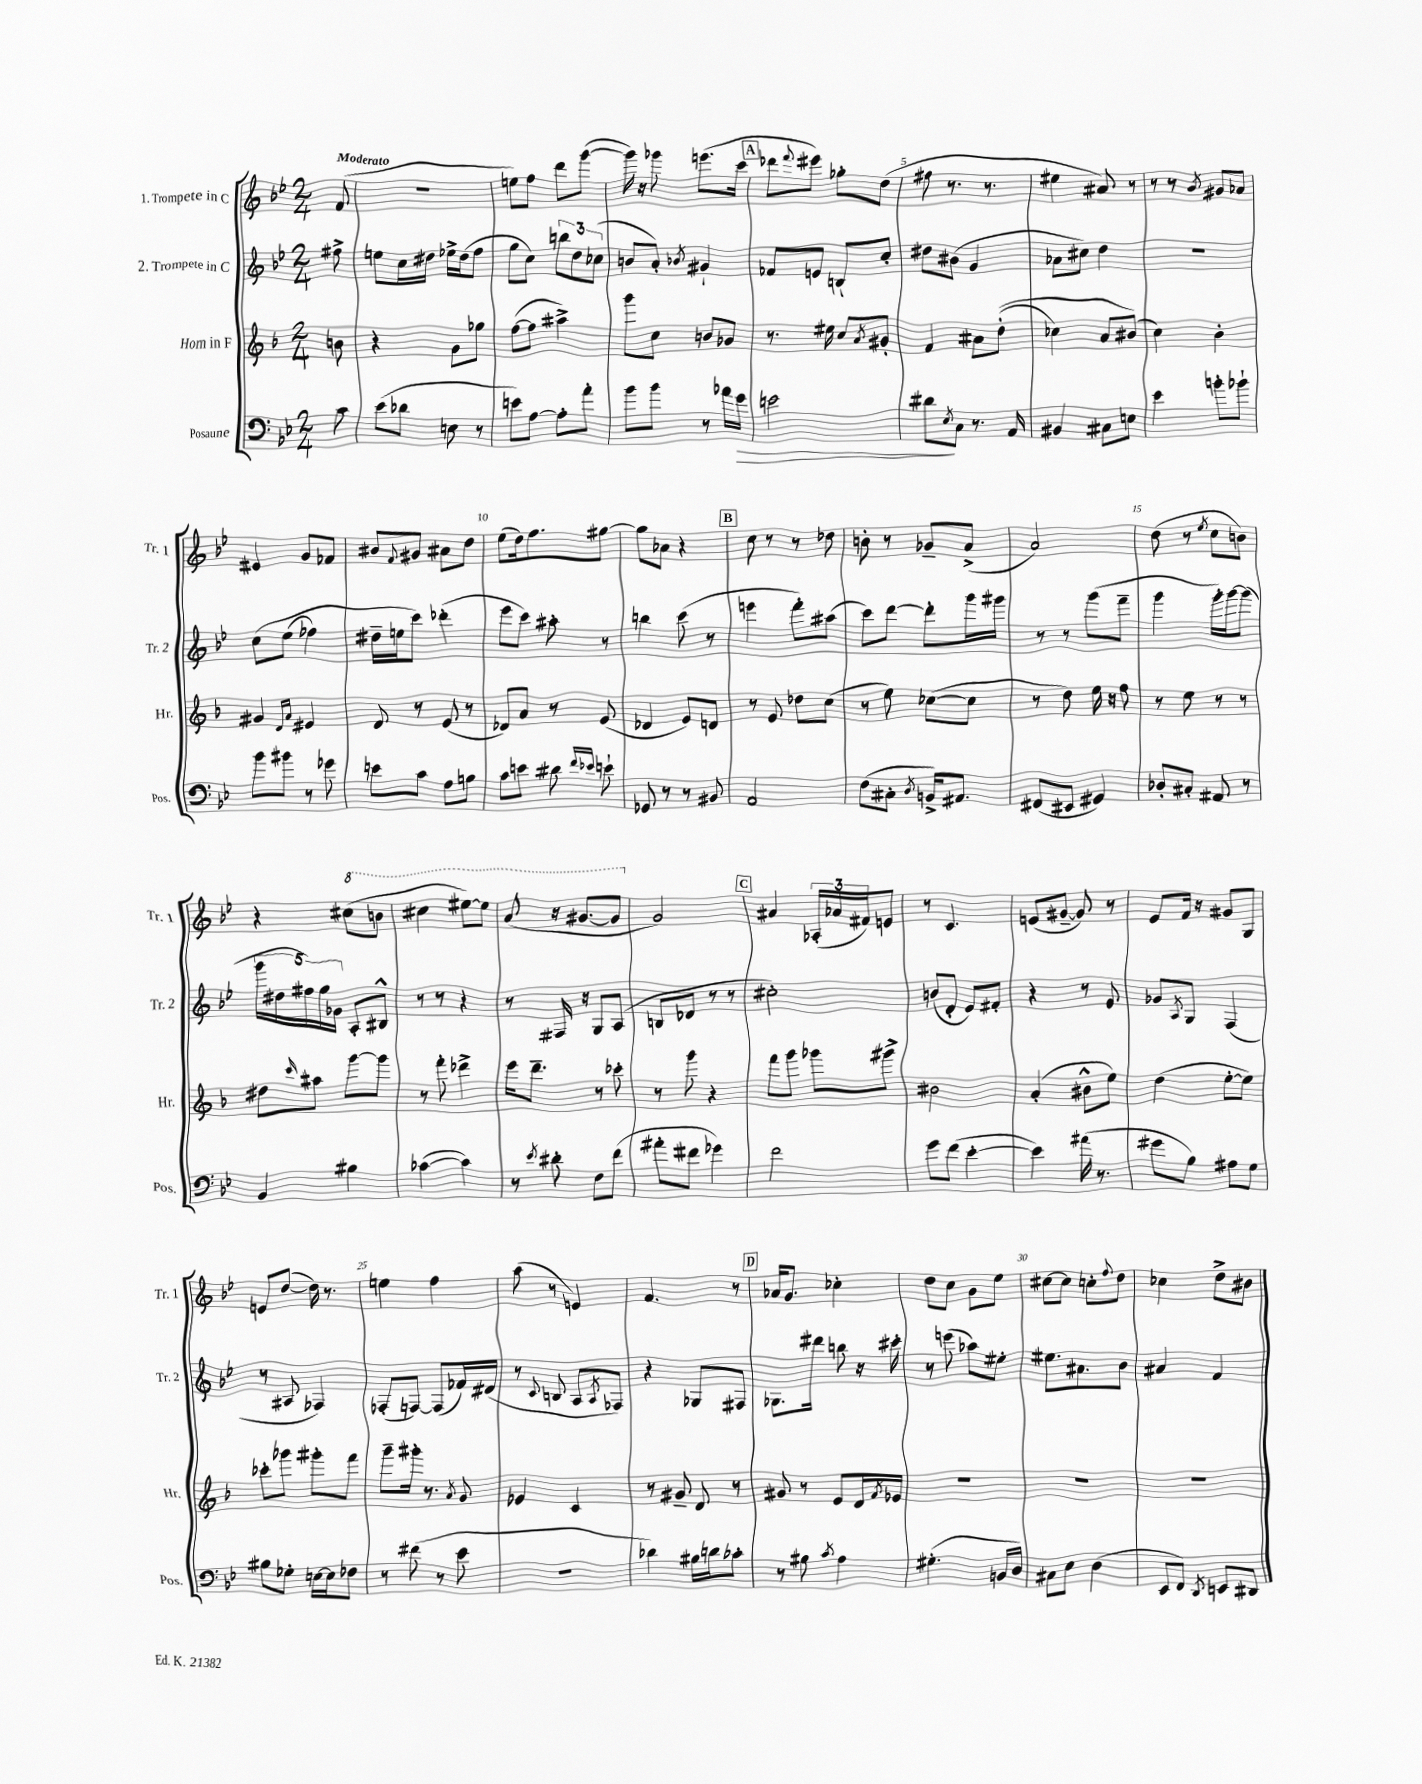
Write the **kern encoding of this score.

**kern	**kern	**kern	**kern
*staff4	*staff3	*staff2	*staff1
*clefF4	*clefG2	*clefG2	*clefG2
*k[b-e-]	*k[b-]	*k[b-e-]	*k[b-e-]
*M2/4	*M2/4	*M2/4	*M2/4
8c\	8b\	8ff#^\	(8f/
=	=	=	=
(8e-\L	4r	8ee\L	2r
8d-\J	.	16cc\L	.
.	.	16dd#\JJ	.
8E\	8g\L	16ee-^\LL	.
.	.	(16dd#\J	.
8r	8gg-\J	8ff\J	.
=	=	=	=
8e\L)	([8ff\L	8gg\L	8ee\L)
[8A\J	8ff\]J	8cc\J)	8ff\J
8A'\]L	4aa#^\)	12bb\L	8ddd\L
.	.	12dd\	.
8a'\J	.	.	([8ggg\J
.	.	(12cc-\J	.
=	=	=	=
8b-\L	8ggg\L	8b/L	16ggg\])
.	.	.	16r
8b-\J	8cc\J	8a'/J)	8ggg-\
.	.	8qb-/	.
8r	8b/L	4g#`/	(8.eee\L
16a-\LL	8g-/J	.	.
16g\JJ	.	.	16ccc\Jk
=	=	=	=
2e\	8.r	8f-/L	8ddd-\L
.	.	.	8qqfff/
.	.	8e/J	8eee#\J)
.	16ee#\	.	.
.	8cc/L	8B`/L	8gg-'\L
.	8qa/	.	.
.	8g#'/J	8cc'/J	(8dd\J
=	=	=	=
8d#\L	4f/	8dd#\L	8ff#\
8qE-/	.	.	.
8C\J	.	(8b#\J	8.r
8.r	8a#\L	4g/	.
.	.	.	8.r
.	&((8dd'\J	.	.
16AA/	.	.	.
=	=	=	=
4BB#/	4cc-\)	8a-\L	4ee#\
.	.	8cc#\J)	.
8C#\L	8a/L	4dd\	8a#/)
8E\J	(8b#/J&)	.	8r
=	=	=	=
4e-\	4cc\)	2r	8r
.	.	.	8r
.	.	.	8qb-/
8b'\L	4b-'\	.	8g#/L
8b-`\J	.	.	8a-/J
=	=	=	=
8b-\L	4g#/	&(8cc\L	4e#/
8b#\J	.	(8ee-\J	.
.	16qqd/LL	.	.
.	16qqa/JJ	.	.
8r	4e#/	4ff-\)	8g/L
8g-\	.	.	8f-/J
=	=	=	=
8e\L	8d/	16dd#~\LL	8b#/L
.	.	16ee\J	.
.	.	.	8qqf/
8c\J	8r	8ccc\J&)	8g#/J
8A\L	(8e/	(4ddd-'\	8a#\L
8B\J	8r	.	8dd\J
=	=	=	=
8c\L	8d-/L)	8eee-\L	(8ee-\L
8e\J	8a/J	8ccc\J)	16dd\k)
.	.	.	8.ff\
8d#\	8r	8aa#'\	.
16qqf/LL	.	.	.
16qqe-/JJ	.	.	.
8e`\	(8e/	8r	[8gg#\J
=	=	=	=
8GG-/	4d-/	4bb\	8gg#\]L
8r	.	.	8a-\J
8r	8e/L)	(8ccc\	4r
8BB#/	8d/J	8r	.
=	=	=	=
2AA/	8r	4eee\	8cc\
.	8e/	.	8r
.	8dd-\L	8fff'\L)	8r
.	(8cc\J	(8aa#\J	8dd-\
=	=	=	=
(8F\L	8r	8ccc\L)	8b'\
8C#'\J	8ee\)	[8ddd\J	8r
8qD/	.	.	.
16BB^/LK)	([8cc-\L	8ddd'\]L	8g-~/L
8.AA#/J	.	.	.
.	8cc-\]J	16ggg\L	(8a^/J
.	.	16ggg#\JJ	.
=	=	=	=
(8FF#/L	8r	8r	2a/)
8EE#/J	8dd\)	8r	.
4GG#/)	16ee\	(8ggg\L	.
.	16r	.	.
.	8ff\	8fff~\J	.
=	=	=	=
8D-'/L	8r	4ggg\	(8dd\
8C#'/J	8ee\	.	8r
.	.	.	8qee-/
8AA#/	8r	16ggg'\LL)	8cc\L
.	.	[16ggg\J	.
8r	8r	(8ggg\]J	8b\J)
=	=	=	=
4BB-/	8dd#\L	20ggg\LL	4r
.	.	20dd#\	.
.	.	20ff#\)	.
.	16qqccc/	.	.
.	8aa#\J	.	.
.	.	20gg\	.
.	.	20g-\JJ	.
4B#\	[8ggg\L	8A'/L	(8ccc#\L
.	8ggg\]J	8B#^^/J	8bb\J
=	=	=	=
([4c-\	8r	8r	4ccc#\
.	8fff'\	8r	.
4c-\])	4ddd-^\	4r	[8eee#\L)
.	.	.	8eee#\]J
=	=	=	=
8r	16eee\LK	8r	(8aa/
.	8.ddd~\J	.	.
8qe-/	.	.	.
8d#'\	.	16F#/	16r
.	.	16r	[8.gg#/L
8F\L	8r	8G/L	.
(8f\J	8ccc-'\	(8A/J	8gg#/]J
=	=	=	=
8a#'\L	8r	8B/L	2g/)
8f#\J	8ggg\	8d-/J	.
4g-\)	4r	8r	.
.	.	8r	.
=	=	=	=
2f\	8fff\L	2cc#'\)	4a#/
.	8ggg\J	.	.
.	8ggg-\L	.	(24A-'/LL
.	.	.	24a-/
.	.	.	24f#/J)
.	8ggg#^\J	.	8e/J
=	=	=	=
8g\L	2b#\	(8b/L	8r
(8f\J	.	8d'/J	4.c/
[4e-'\	.	8e-/L)	.
.	.	8f#'/J	.
=	=	=	=
4e-\])	(4a'/	4r	(8e/L
.	.	.	[8g#~/J
(16a#\	8b#^^\L	8r	8g#/])
8.r	.	.	.
.	8ee\J)	8e-/	8r
=	=	=	=
8g#\L	(4dd\	8g-/L	8e-/L
.	.	8qA/	.
8B-\J)	.	8G/J	16f/Jk
.	.	.	16r
8A#\L	[8ee'\L	(4F/	8g#/L
8G\J	8ee\]J)	.	8G/J
=	=	=	=
8B#\L	8ccc-'\L	8r	8e/L
8G-'\J	8ggg-\J	8A#/	([8dd/J
[16E\LL	8ggg#'\L	4F-/)	16dd\])
16E\]J	.	.	8.r
8F-\J	8fff\J	.	.
=	=	=	=
8r	8ggg~\L	(8F-'/L	4ee\
(8f#\	16ggg#'\Jk	[8F/J)	.
.	8.r	.	.
8r	.	(8F/]L	4ff\
.	8qa/	.	.
8e-\	8g/	16f-/L)	.
.	.	(16d#/JJ	.
=	=	=	=
2r	4e-/	8r	(8aa\
.	.	8qqc/	.
.	.	8B/	8r
.	4c/	8A/L	4e/)
.	.	8qA/	.
.	.	8F-/J)	.
=	=	=	=
4d-\)	8r	4r	4.f/
.	8g#~/	.	.
16B#\LL	8d/	8G-/L	.
16d\J	.	.	.
8c-'\J	8r	8F#/J	8r
=	=	=	=
8r	8g#/	8.G-\L	16a-/LK
.	.	.	8.g/J
8B#\	8r	.	.
.	.	16ddd#\Jk	.
8qc/	.	.	.
4A\	8e/L	8bb\	4cc-'\
.	16d/L	16r	.
.	8qf/	.	.
.	16e-/JJ	16ccc#'\	.
=	=	=	=
(4.G#'\	2r	8r	8dd\L
.	.	(8eee\	8cc\J
.	.	8aa-\L)	8g\L
16BB/LL	.	8ee#'\J	8ee-\J
16D/JJ)	.	.	.
=	=	=	=
8C#\L	2r	8.ee#\L	[8cc#\L
8E-\J	.	.	8cc#\]J
.	.	8.a#\	.
(4D\	.	.	8cc'\L
.	.	.	8qqff/
.	.	8b-\J	8dd\J
=	=	=	=
8EE-/L	2r	4a#/	4cc-\
8FF/J)	.	.	.
8qDD/	.	.	.
8EE/L	.	4f/	8dd^\L
8DD#/J	.	.	8b#\J
==	==	==	==
*-	*-	*-	*-
